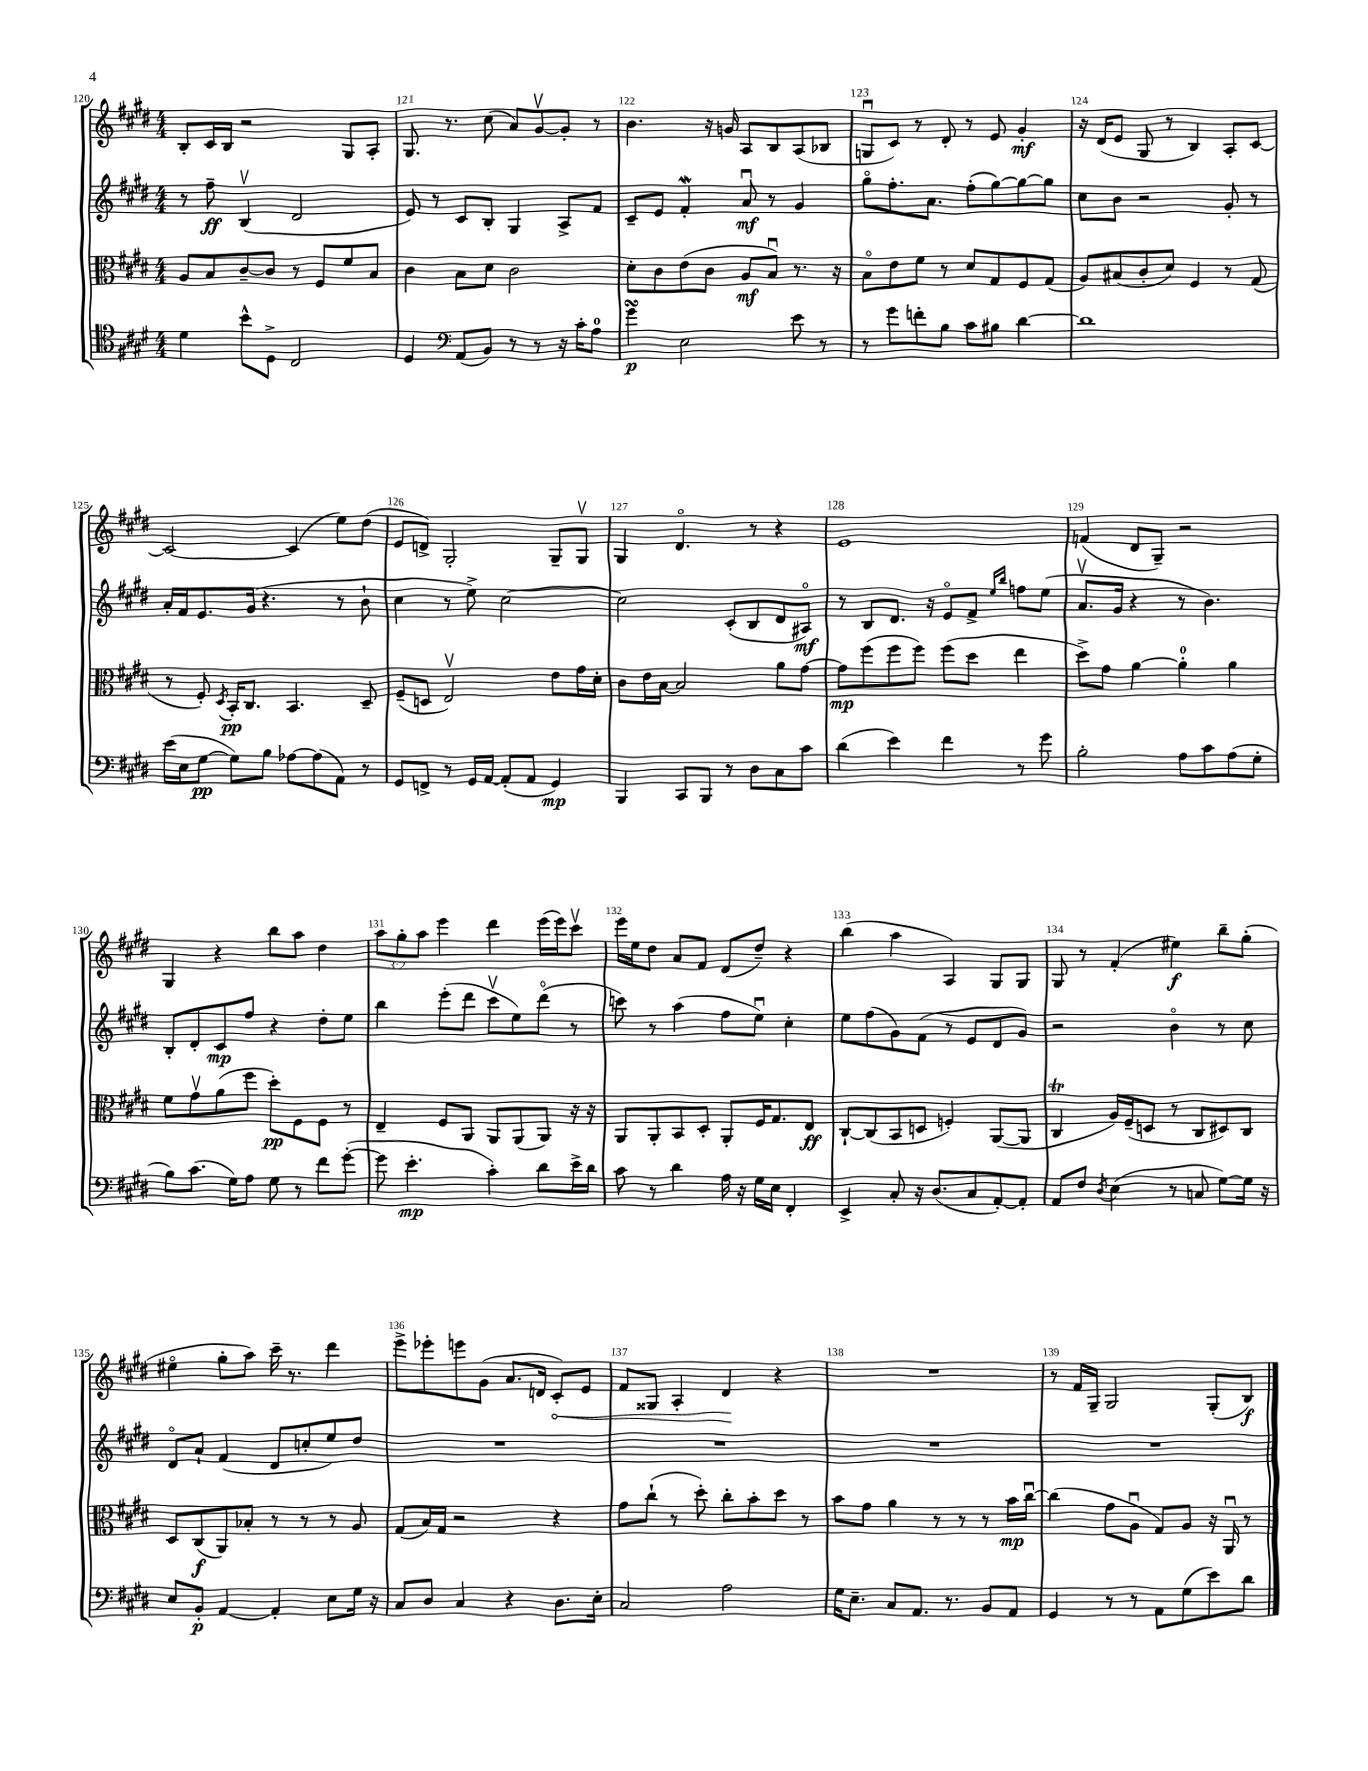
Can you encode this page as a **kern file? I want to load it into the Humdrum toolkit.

**kern	**kern	**kern	**kern
*staff4	*staff3	*staff2	*staff1
*clefC4	*clefC3	*clefG2	*clefG2
*k[f#c#g#d#]	*k[f#c#g#d#]	*k[f#c#g#d#]	*k[f#c#g#d#]
*M4/4	*M4/4	*M4/4	*M4/4
4d#	8A	8r	8B'
.	8B	8ff#~	16c#
.	.	.	16B
8b^^	[8c#~	(4Bv	2r
8D#^	8c#]	.	.
2C#	8r	2d#	.
.	8F#	.	.
.	8f#	.	8G#
.	8B	.	8A'
=	=	=	=
4D#	4c#	8e)	8.G#
.	.	8r	.
.	.	.	8.r
*clefF4	*	*	*
(8AA	8B	8c#	.
8BB)	8d#	8B'	(8cc#
8r	2c#	4G#	8a)
8r	.	.	[8g#v
16r	.	8A^	8g#']
16c#'	.	.	.
8A	.	8f#	8r
=	=	=	=
4g#	8d#'	8c#~	4.b
.	8c#	8e	.
2E	(8e	4f#'	.
.	8c#	.	16r
.	.	.	16g
.	8A	8au	8A
.	8Bu)	8r	8B
8e	8.r	4g#	(8A
8r	.	.	8B-
.	16r	.	.
=	=	=	=
8r	8Bo	8gg#o	8Gu
8g#	8e	8.ff#'	8c#)
8f'	8f#	.	8r
.	.	8.a	.
8B	8r	.	8d#'
8c#	8d#	(8ff#'	8r
8B#	8G#	[8gg#)	8e
[4d#	8F#	8gg#_	4g#'
.	(8G#	8gg#]	.
=	=	=	=
1d#]	8A)	8cc#	16r
.	.	.	(16d#
.	(8B#	8b	8e
.	8c#'	2r	8G#
.	8d#)	.	8r
.	4F#	.	4B)
.	8r	8g#'	8A'
.	(8G#	8r	[8c#
=	=	=	=
(16e	8r	16a'	2c#_
16E	.	16f#	.
[8G#	8F#')	8.e	.
.	8qD#	.	.
8G#])	16BB'	.	.
.	8.C#	(16g#	.
8B	.	4.r	.
[8A-	4.BB	.	(4c#]
(8A-]	.	.	.
8AA)	.	8r	8ee)
8r	8D#~	8b`	(8dd#
=	=	=	=
8GG#	(8F#~	4cc#	8e
8FF^	8D	.	8d^)
8r	2Ev)	8r	2G#'
16GG#	.	8ee^)	.
[16AA	.	.	.
(8AA']	.	[2cc#	.
8AA	.	.	.
4GG#)	8e	.	8G#~
.	16g#	.	8G#v
.	16d#'	.	.
=	=	=	=
4BBB	8c#	2cc#]	4G#
.	16e	.	.
.	[16B	.	.
8CC#	2B]	.	4.d#o
8BBB	.	.	.
8r	.	(8c#'	.
8D#	.	8B	8r
8C#	8a	8d#	4r
8c#	[8g#	8A#o)	.
=	=	=	=
(4d#	8g#]	8r	1e
.	(8ff#	8B	.
4e)	8ff#	8.d#	.
.	8ff#)	.	.
.	.	16r	.
4f#	(8ff#	8eo	.
.	8dd#	8f#^	.
.	.	16qqee	.
.	.	16qqbb	.
8r	4ee	8ff	.
8g#	.	(8ee	.
=	=	=	=
2B'	8dd#^)	8.av	(4f
.	8g#	.	.
.	.	16g#	.
.	[4a	4r	8d#
.	.	.	8G#~)
8A	4a']	8r	2r
8c#	.	4.b)	.
(8A	4a	.	.
8G#'	.	.	.
=	=	=	=
8B)	8f#	8B'	4G#
(8.c#	8g#v	8d#'	.
.	(8a	8c#	4r
16G#)	.	.	.
8A	8ff#	8ff#	.
8G#	8dd#')	4r	8bb
8r	8F#	.	8aa
8f#	8F#	8dd#'	4dd#
([8g#'	8r	8ee	.
=	=	=	=
8g#]	4E~	4bb	12aa
.	.	.	12gg#'
4.e'	.	.	.
.	.	.	12aa
.	8F#	(8eee'	4eee
.	8AA	8ddd#	.
4c#')	8AA	8ccc#v	4ddd#
.	(8AA	8ee)	.
8d#	8AA)	(8ddd#o	(16eee
.	.	.	16eee)
16e^	16r	8r	8ccc#v
16d#	16r	.	.
=	=	=	=
8c#	8AA	8ccc)	16eee
.	.	.	16ee
8r	8AA'	8r	8dd#
4d#	8BB	(4aa	8a
.	8D#'	.	8f#
16A	8AA'	8ff#	(8d#
16r	.	.	.
16G#	16F#	8eeu)	8dd#~)
16E	8.G#	.	.
4FF#'	.	4cc#'	4r
.	8E	.	.
=	=	=	=
4EE^	[8C#`	8ee	(4bb
.	(8C#]	(8ff#	.
8C#'	8BB	8g#)	4aa
16r	8D	(8f#	.
(8.D#	.	.	.
.	4F')	8r	4A)
8C#	.	8e	.
[8AA')	([8AA	8d#	8G#
8AA']	8AA]	8g#)	8G#
=	=	=	=
8AA	4C#	2r	8G#
8F#	.	.	8r
8qD#	.	.	.
(4E	16A)	.	(4f#'
.	(16F#~	.	.
.	8D	.	.
8r	8r	4bo	4ee#)
8C	8C#	.	.
[8G#)	8D#)	8r	8bb~
16G#]	8C#	8cc#	(8gg#'
16r	.	.	.
=	=	=	=
8E	8D#	8d#o	4ee#o
8BB'	(8C#	8a`	.
[4AA	8AA)	(4f#	8gg#'
.	8B-'	.	8aa)
4AA']	8r	8d#	16ccc#~
.	.	.	8.r
.	8r	8cc'	.
8E	8r	8ee)	4ddd#
16G#	8A	8dd#	.
16r	.	.	.
=	=	=	=
8C#	(8G#	1r	8eee^
8D#	16B)	.	8eee-'
.	16G#	.	.
4C#	2r	.	8eee
.	.	.	(8g#
4r	.	.	8.a
.	.	.	16d
8.D#	4r	.	8c#')
.	.	.	8e
16E'	.	.	.
=	=	=	=
2C#	8g#	1r	8f#
.	(8cc#`	.	8G##
.	8r	.	4A'
.	8dd#')	.	.
2A	8cc#'	.	4d#
.	8b'	.	.
.	8dd#	.	4r
.	8r	.	.
=	=	=	=
16G#	8b	1r	1r
8.E~	.	.	.
.	8g#	.	.
8C#	4a	.	.
8.AA	.	.	.
.	8r	.	.
8.r	.	.	.
.	8r	.	.
8BB	8r	.	.
8AA	16b	.	.
.	[16cc#u	.	.
=	=	=	=
4GG#	(4cc#]	1r	8r
.	.	.	16f#
.	.	.	16G#~
8r	8g#	.	2G#
8r	8Au	.	.
8AA	8G#)	.	.
(8G#	8A	.	.
8e)	16r	.	(8G#'
.	16AAu	.	.
8d#	8r	.	8B)
==	==	==	==
*-	*-	*-	*-
